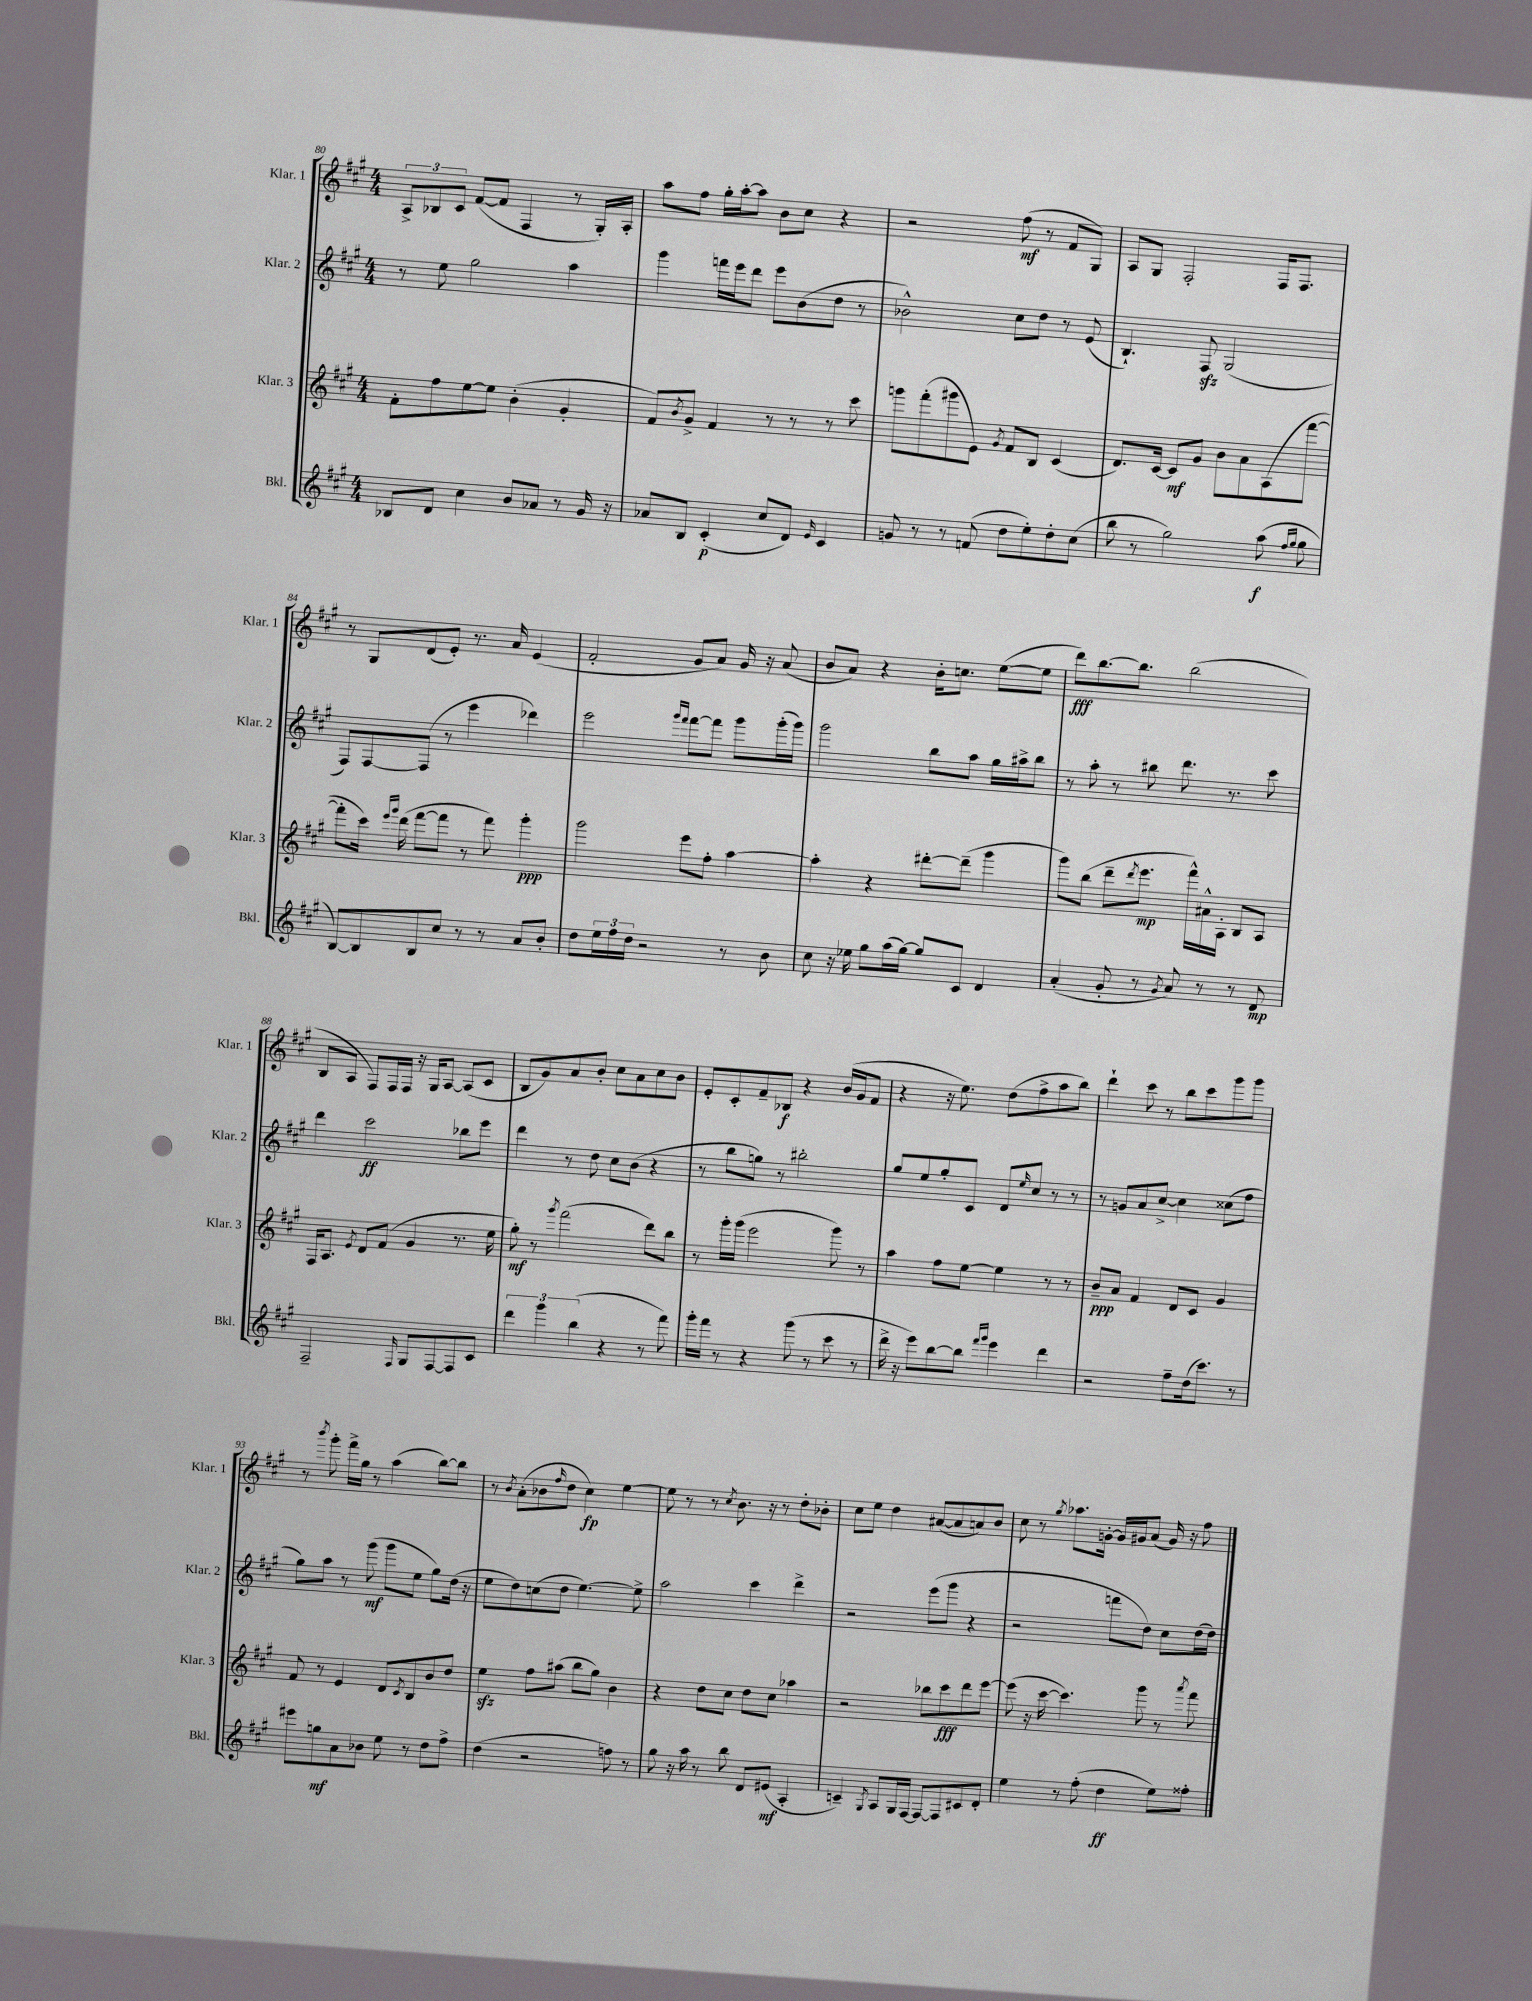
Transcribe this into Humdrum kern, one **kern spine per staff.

**kern	**kern	**kern	**kern
*staff4	*staff3	*staff2	*staff1
*clefG2	*clefG2	*clefG2	*clefG2
*k[f#c#g#]	*k[f#c#g#]	*k[f#c#g#]	*k[f#c#g#]
*M4/4	*M4/4	*M4/4	*M4/4
8B-/L	8f#'\L	8r	12A^/L
.	.	.	12B-/
8d/J	8ff#\	8ee\	.
.	.	.	12c#/J
4cc#\	[8ee\	2gg#\	([8f#/L
.	8ee\]J	.	8f#/]J
8b/L	(4b'\	.	4F#/
8a-/J	.	.	.
8r	4g#'/	4aa\	8r
16g#/	.	.	16G#'/LL)
16r	.	.	16A'/JJ
=	=	=	=
8a-/L	8f#/L)	4ggg#\	8aa\L
.	8qb/	.	.
8B/J	8g#^/J	.	8ff#\J
(4c#'/	4f#/	16fff\LL	16gg#'\LL
.	.	16eee\J	[16aa'\J
.	.	8ddd\J	8aa\]J
8cc#/L	8r	8eee\L	8b\L
8d/J)	8r	(8b\	8cc#\J
16qqe/	.	.	.
4c#/	8r	8dd\J	4r
.	8ccc#\	8r	.
=	=	=	=
8g/	8ggg\L	2b-^^\)	2r
8r	(8fff#'\	.	.
8r	8ggg#\	.	.
(8f/	8e\J)	.	.
.	8qg#/	.	.
8dd\L	8f#/L	8cc#\L	(8ff#\
8ee'\)	8B/J	8dd\J	8r
8dd'\	(4c#/	8r	8f#/L
(8cc#\J	.	(8e/	8G#/J)
=	=	=	=
8bb\	8.d/L)	4.B`/)	8A/L
8r	.	.	8G#/J
.	[16c#/Jk	.	.
2gg#\)	8c#/]L	.	2F#'/
.	8g#/J	8F#/	.
.	8b\L	(2G#/	.
.	8a\	.	.
(8aa\	(8A\	.	16F#/LK
.	.	.	8.F#/J
16qqff#/LL	.	.	.
16qqgg#/JJ	.	.	.
8gg#\	[8fff#\J	.	.
=	=	=	=
[8B/L)	8fff#'\]L	8F#/L)	8r
8B/]	16ccc#\Jk)	[8F#/	8G#/L
.	16qqeee/LL	.	.
.	16qqggg#/JJ	.	.
.	(16ddd\	.	.
8B/	[8fff#\L	(8F#/]J	(8d/
8cc#/J	8fff#\]J	8r	8e'/J)
8r	8r	4eee\	8.r
8r	8fff#\)	.	.
.	.	.	16a/
8a/L	4ggg#'\	4ddd-\)	(4e/
8b'/J	.	.	.
=	=	=	=
8dd\L	2ggg#\	2eee\	2f#'/
24ee\L	.	.	.
24ff#\	.	.	.
24dd\JJ	.	.	.
2r	.	.	.
.	.	16qqggg#/LL	.
.	.	16qqfff#/JJ	.
.	8eee\L	[8fff#\L	8g#/L
.	8ff#'\J	8fff#\]J	8a/J)
8r	[4aa\	8ggg#\L	16g#/
.	.	.	16r
8b\	.	(16ggg#'\L	(8a/
.	.	16ggg#\JJ)	.
=	=	=	=
8cc#\	4aa'\]	2ggg#\	8b/L
16r	.	.	8a/J)
16ee-\	.	.	.
8gg#\L	4r	.	4r
(16aa\L	.	.	.
[16gg#\JJ)	.	.	.
8gg#/]L	[8ddd#'\L	8bb\L	16b'\LK
.	.	.	8.cc\J
8c#/J	(8ddd#~\]J	8aa\J	.
4d/	4ggg#\	16gg#\LL	([8ee\L
.	.	16aa#^\J	.
.	.	8bb\J	8ee\]J
=	=	=	=
(4a'/	8ggg#\L)	8r	8ddd\L)
.	(8bb\J	8aa'\	[8.bb\
8g#'/	8ddd~\L	8r	.
.	.	.	8.bb\]J
.	8qddd/	.	.
8r	8.eee\J	8bb#\	.
8qg#/	.	.	.
8a/)	.	8.ddd\	(2bb\
.	16fff#^^\LL)	.	.
8r	16a#^^\	.	.
.	16A'\JJ	8.r	.
8r	8B/L	.	.
8d/	8A/J	8ccc#\	.
=	=	=	=
2F#~/	16F#/LK	4ddd\	8B/L
.	8.A/J	.	.
.	.	.	8A/J
.	8qe/	.	.
.	8d/L	2ccc#\	8F#/L)
.	(8f#/J	.	16F#/L
.	.	.	16F#/JJ
16qqF#/	.	.	.
8G#/L	4g#/	.	16r
.	.	.	16G#/LK
[8F#/	.	.	[8A/J
8F#/]	8.r	8bb-\L	(8A/]L
8c#/J	.	8eee\J	8c#/J
.	16ee\	.	.
=	=	=	=
6ddd\	8gg#'\)	4ddd\	8B/L
.	8r	.	8g#/)
6ggg#\	.	.	.
.	8qggg#/	.	.
.	(2fff#\	8r	8a/
(6bb\	.	.	.
.	.	8dd\	8b'/J
4r	.	8cc#\L	8cc#\L
.	.	(8b\J	8a\
8r	8ddd\L)	4r	8cc#\
8fff#\)	8bb\J	.	8b\J
=	=	=	=
16ggg#'\LL	8r	8r	8e'/L
16fff#\JJ	.	.	.
8r	16ggg#'\LL	8bb\L	8c#'/
.	(16ggg#\JJ	.	.
4r	2eee\	8gg\J)	8f#~/
.	.	8r	8B-/J
(8ggg#\	.	2bb#'\	4r
8r	.	.	.
8ccc#\	8ggg#\)	.	(16b/LL
.	.	.	16g#/J
8r	8r	.	8f#/J
=	=	=	=
16ddd^\	4aa\	8gg#/L	4r
16r	.	.	.
8eee\L)	.	8ee/	.
[8bb\	8ff#\L	8gg#'/	16r
.	.	.	8.ee\)
8bb\]J	[8ee\J	8c#/J	.
16qqfff#/LL	.	.	.
16qqggg#/JJ	.	.	.
4eee\	4ee\]	8d/L	(8dd\L
.	.	16qqee/	.
.	.	8cc#/J	8ff#^\
4ddd\	8r	8r	8aa\
.	8r	8r	8bb\J)
=	=	=	=
2r	8b~/L	8r	4ddd`\
.	8a/J	8g/L	.
.	4f#/	8a/	8ccc#\
.	.	[8cc#^/J	8r
8ff#~\L	8d/L	4cc#\]	8bb\L
(16dd\k	8c#/J	.	8ccc#\
8.ccc#\J)	.	.	.
.	4g#/	(8cc##\L	8ggg#\
8r	.	8ff#\J	8ggg#\J
=	=	=	=
8eee#\L	8f#/	8gg#\L)	8r
.	.	.	8qbbb/
8gg\	8r	8aa\J	8ggg#'\
8a\	4e/	8r	16fff#^\LL
.	.	.	16gg#\JJ
8b-\J	.	(8ggg#\	8r
8ee\	8d/L	8ggg#\L	(4aa\
.	8qc#/	.	.
8r	8B/	8ee\J	.
8dd\L	8b/	8gg#\L)	[8bb\L)
8ff#^\J	8dd/J	(16dd\Jk	8bb\]J
.	.	16r	.
=	=	=	=
(4dd\	4ee\	8ee\L	8r
.	.	.	8qb/
.	.	8dd\)	(8a'\L
2r	8ff#\L	(8cc\	8b-\
.	.	.	16qqff#/
.	(8aa#\J	8dd\J	8dd\J
.	8bb\L	[4.ee\)	4cc#\)
.	8gg#\J)	.	.
8ff\)	4b\	.	[4ee\
8r	.	8ee^\]	.
=	=	=	=
8gg#\	4r	2aa\	8ee\]
16r	.	.	8r
16aa\	.	.	.
8r	8dd\L	.	8r
.	.	.	8qcc#/
8bb\	8cc#\J	.	8.b\
8d/L	8dd\L	4ccc#\	.
.	.	.	16r
(8e#/J	8cc#\J	.	8r
4A'/	4aa-\	4ddd^\	8dd'\L
.	.	.	8b-'\J
=	=	=	=
4c~/)	2r	2r	8cc#\L
.	.	.	8ee\J
8qG#/	.	.	.
8A/L	.	.	4dd\
16G#/L	.	.	.
[16F#/JJ	.	.	.
8F#/_L	8bb-\L	(8eee\L	([8a#/L
8F#/]	8ccc#\	8ggg#\J	8a#/]
8c#/	8ddd\	4r	8a/)
8d'/J	[8eee\J	.	8b/J
=	=	=	=
4ee\	(8eee\]	2r	8cc#\
.	16r	.	8r
.	[16ccc#\	.	.
.	.	.	8qgg#/
8r	4.ccc#\])	.	8.aa-\L
(8ff#'\	.	.	.
.	.	.	[16g'\Jk
4dd\	.	8fff\L	16g/]LL
.	.	.	16g#/J
.	8ggg#\	8dd\J)	(8a/J
8ee\L)	8r	8cc#\L	16g#/)
.	.	.	16r
.	8qaaa/	.	.
8ff##'\J	8fff#\	(16dd\L	8ff#\
.	.	16dd\JJ)	.
==	==	==	==
*-	*-	*-	*-
